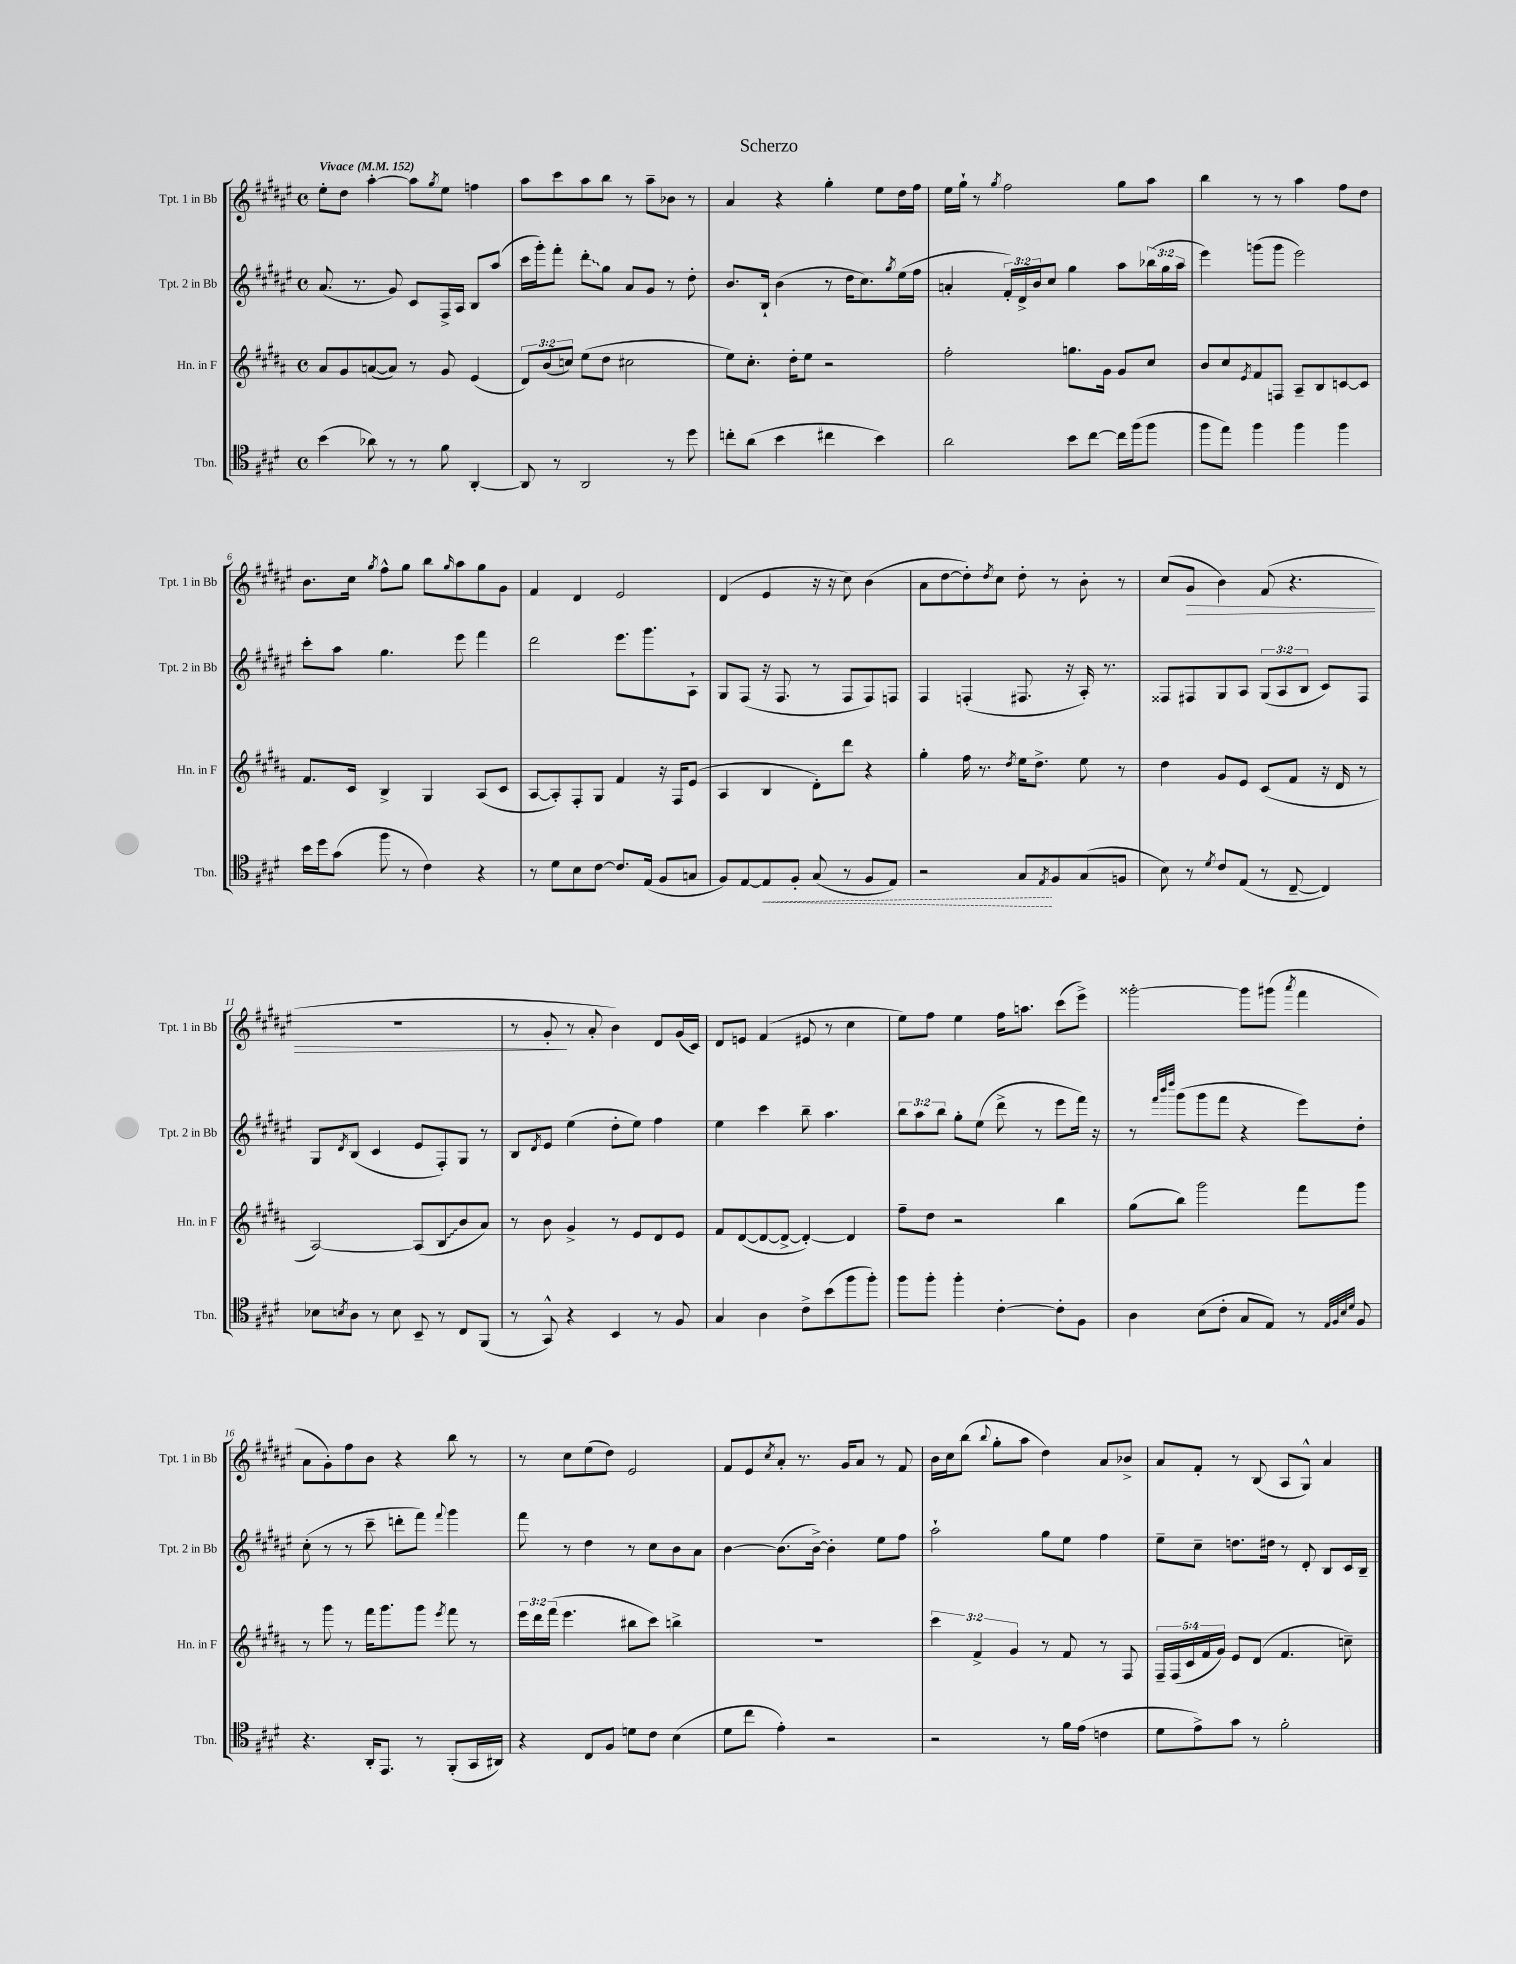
\header { title = "Scherzo" }
<<
\new StaffGroup <<
\new Staff = "s0" \with { instrumentName = "Tpt. 1 in Bb" shortInstrumentName = "Tpt. 1 in Bb" } {
    \clef treble \key fis \major \defaultTimeSignature \time 4/4 \tempo "Vivace" 4 = 152
    eis''8-. dis''8 ais''4~-. ais''8 \acciaccatura { gis''8 } eis''8 f''4 |
    ais''8 cis'''8 ais''8 b''8 r8 ais''8-- bes'8 r8 |
    ais'4 r4 gis''4-. eis''8 dis''16 fis''16 |
    eis''16 gis''16-! r8 \acciaccatura { gis''8 } fis''2 gis''8 ais''8 |
    b''4 r8 r8 ais''4 fis''8 dis''8 |
    b'8. cis''16 \acciaccatura { gis''8 } fis''8-^ gis''8 b''8 \grace { gis''16 } ais''8 gis''8 gis'8 |
    fis'4 dis'4 eis'2 |
    dis'4( eis'4 r16 r16 cis''8) b'4( |
    ais'8 dis''8~ dis''8-.) \acciaccatura { dis''8 } cis''8 dis''8-. r8 b'8-. r8 |
    cis''8( gis'8\> b'4) fis'8( r4. |
    R1 |
    r8 gis'8-.\! r8 ais'8-. b'4) dis'8 gis'16( cis'16) |
    dis'8 e'8 fis'4( eis'8 r8 cis''4 |
    eis''8) fis''8 eis''4 fis''16 a''8. cis'''8( eis'''8->) |
    gisis'''2~-. gisis'''8 gis'''8( \acciaccatura { ais'''8 } fis'''4 |
    ais'8 gis'8-.) fis''8 b'8 r4 b''8 r8 |
    r8 cis''8 eis''8( dis''8) eis'2 |
    fis'8 eis'8 \acciaccatura { cis''8 } ais'8-. r8. gis'16 ais'8 r8 fis'8 |
    b'16 cis''16 b''8( \appoggiatura { b''8 } gis''8-. ais''8 dis''4) ais'8 bes'8-> |
    ais'8 fis'8-. r8 b8( ais8 gis8-^) ais'4 \bar "|." |
}
\new Staff = "s1" \with { instrumentName = "Tpt. 2 in Bb" shortInstrumentName = "Tpt. 2 in Bb" } {
    \clef treble \key fis \major \defaultTimeSignature \time 4/4 \override Staff.TupletNumber.text = #tuplet-number::calc-fraction-text
    ais'8.( r8. gis'8) cis'8 fis16-> ais16 b8 ais''8( |
    cis'''16 gis'''16-.) fis'''8-. \once \override Glissando.style = #'zigzag dis'''8-.\glissando gis''8 ais'8 gis'8 r8 dis''8-. |
    b'8. b16-! b'4( r8 dis''16 cis''8.) \acciaccatura { gis''8 } eis''16( fis''16 |
    a'4-. \tuplet 3/2 { fis'16-.) dis'16-> b'16 } cis''8 gis''4 ais''8 \tuplet 3/2 { bes''16( gis''16 ais''16 } |
    eis'''4) g'''8( g'''8 eis'''2) |
    cis'''8-. ais''8 gis''4. eis'''8 fis'''4 |
    dis'''2 eis'''8. gis'''8. ais8-! |
    gis8 fis8( r16 fis8. r8 fis8 fis8) f8 |
    fis4 f4-.( fis8. r16 ais16-.) r8. |
    fisis8 fis8 gis8 ais8 \tuplet 3/2 { gis8( ais8 b8 } cis'8) fis8 |
    gis8 \acciaccatura { dis'8 } b8( cis'4 eis'8 fis8-.) gis8 r8 |
    b8 \acciaccatura { dis'8 } eis'8 eis''4( dis''8-. eis''8) fis''4 |
    eis''4 cis'''4 b''8-- ais''4. |
    \tuplet 3/2 { b''8 ais''8 b''8 } gis''8-. eis''8( dis'''8-> r8 eis'''8 fis'''16) r16 |
    r8 \grace { fis'''32 b'''32 dis''''32 } gis'''8( gis'''8 fis'''8 r4 eis'''8) dis''8-. |
    cis''8-.( r8 r8 cis'''8-- d'''8-. fis'''8) \appoggiatura { fis'''8 } gis'''4 |
    fis'''8 r8 dis''4 r8 cis''8 b'8 ais'8 |
    b'4~ b'8.( b'16~->) b'4-. eis''8 fis''8 |
    ais''2-! gis''8 eis''8 fis''4 |
    eis''8-- cis''8-- d''8. dis''16 r8 dis'8-. b8 cis'16 b16-- \bar "|." |
}
\new Staff = "s2" \with { instrumentName = "Hn. in F" shortInstrumentName = "Hn. in F" } {
    \clef treble \key b \major \defaultTimeSignature \time 4/4 \override Staff.TupletNumber.text = #tuplet-number::calc-fraction-text
    ais'8 gis'8 a'8~( a'8) r8 gis'8 e'4( |
    \tuplet 3/2 { dis'8) b'8( c''8) } e''8( dis''8 cis''2 |
    e''8) cis''8.-. dis''16-. e''8 r2 |
    fis''2-. g''8. gis'16 gis'8 cis''8 |
    b'8 cis''8 \acciaccatura { e'8 } fis'8 f8 ais8-- b8 c'8~ c'8 |
    fis'8. cis'16 b4-> gis4 ais8( cis'8 |
    ais8~ ais8-.) fis8-. gis8 fis'4 r16 fis16 e'8( |
    ais4 b4 dis'8-.) dis'''8 r4 |
    gis''4-. fis''16 r8. \acciaccatura { dis''8 } e''16 dis''8.-> e''8 r8 |
    dis''4 gis'8 e'8 cis'8( fis'8 r16 dis'16 r8 |
    ais2~) ais8( \once \override Glissando.style = #'zigzag b8\glissando b'8 ais'8) |
    r8 b'8 gis'4-> r8 e'8 dis'8 e'8 |
    fis'8 dis'8~( dis'8~ dis'8~-> dis'4~-.) dis'4 |
    fis''8-- dis''8 r2 b''4 |
    gis''8( b''8) gis'''2 fis'''8 gis'''8 |
    r8 gis'''8 r8 fis'''16 gis'''8. gis'''8 \acciaccatura { e'''8 } fis'''8 r8 |
    \tuplet 3/2 { e'''16 dis'''16 fis'''16( } e'''4. bis''8 cis'''8) b''4-> |
    R1 |
    \tuplet 3/2 { cis'''4 fis'4-> gis'4 } r8 fis'8 r8 fis8 |
    \tuplet 5/4 { fis16-- fis16( cis'16 fis'16 gis'16) } e'8 dis'8( fis'4. c''8--) \bar "|." |
}
\new Staff = "s3" \with { instrumentName = "Tbn." shortInstrumentName = "Tbn." } {
    \clef tenor \key e \major \defaultTimeSignature \time 4/4
    b'4( aes'8) r8 r8 fis'8 a,4~-. |
    a,8 r8 a,2 r8 dis''8 |
    c''8-. a'8( b'4 cis''4 b'4) |
    a'2 b'8 cis''8~ cis''16 fis''16( fis''8 |
    fis''8 e''8) fis''4 fis''4 fis''4 |
    b'16 dis''16 gis'8( fis''8 r8 cis'4) r4 |
    r8 dis'8 b8 cis'8~ cis'8. e16( fis8 g8 |
    fis8) e8~ \once \override Hairpin.style = #'dashed-line e8\< fis8-. gis8( r8 fis8 e8) |
    r2 gis8\! \acciaccatura { e8 } fis8 gis8( f8 |
    b8) r8 \acciaccatura { dis'8 } cis'8 e8( r8 cis8~-- cis4) |
    bes8 \acciaccatura { b8 } a8 r8 b8 b,8-- r8 cis8 fis,8( |
    r8 gis,8-^) r4 b,4 r8 fis8 |
    gis4 a4 cis'8-> b'8( fis''8 fis''8-.) |
    fis''8 fis''8-. fis''4-. cis'4~-. cis'8-. fis8 |
    a4 b8( cis'8-. gis8 e8) r8 \grace { e32 fis32 b32 dis'32 } fis8 |
    r4. a,16-. e,8. r8 fis,8-.( gis,16 ais,16) |
    r4 cis8 fis8 d'8 cis'8 b4( |
    dis'8 cis''8 e'4-.) r2 |
    r2 r8 fis'16 e'16( c'4 |
    dis'8 e'8->) gis'8 r8 fis'2-. \bar "|." |
}
>>
>>
